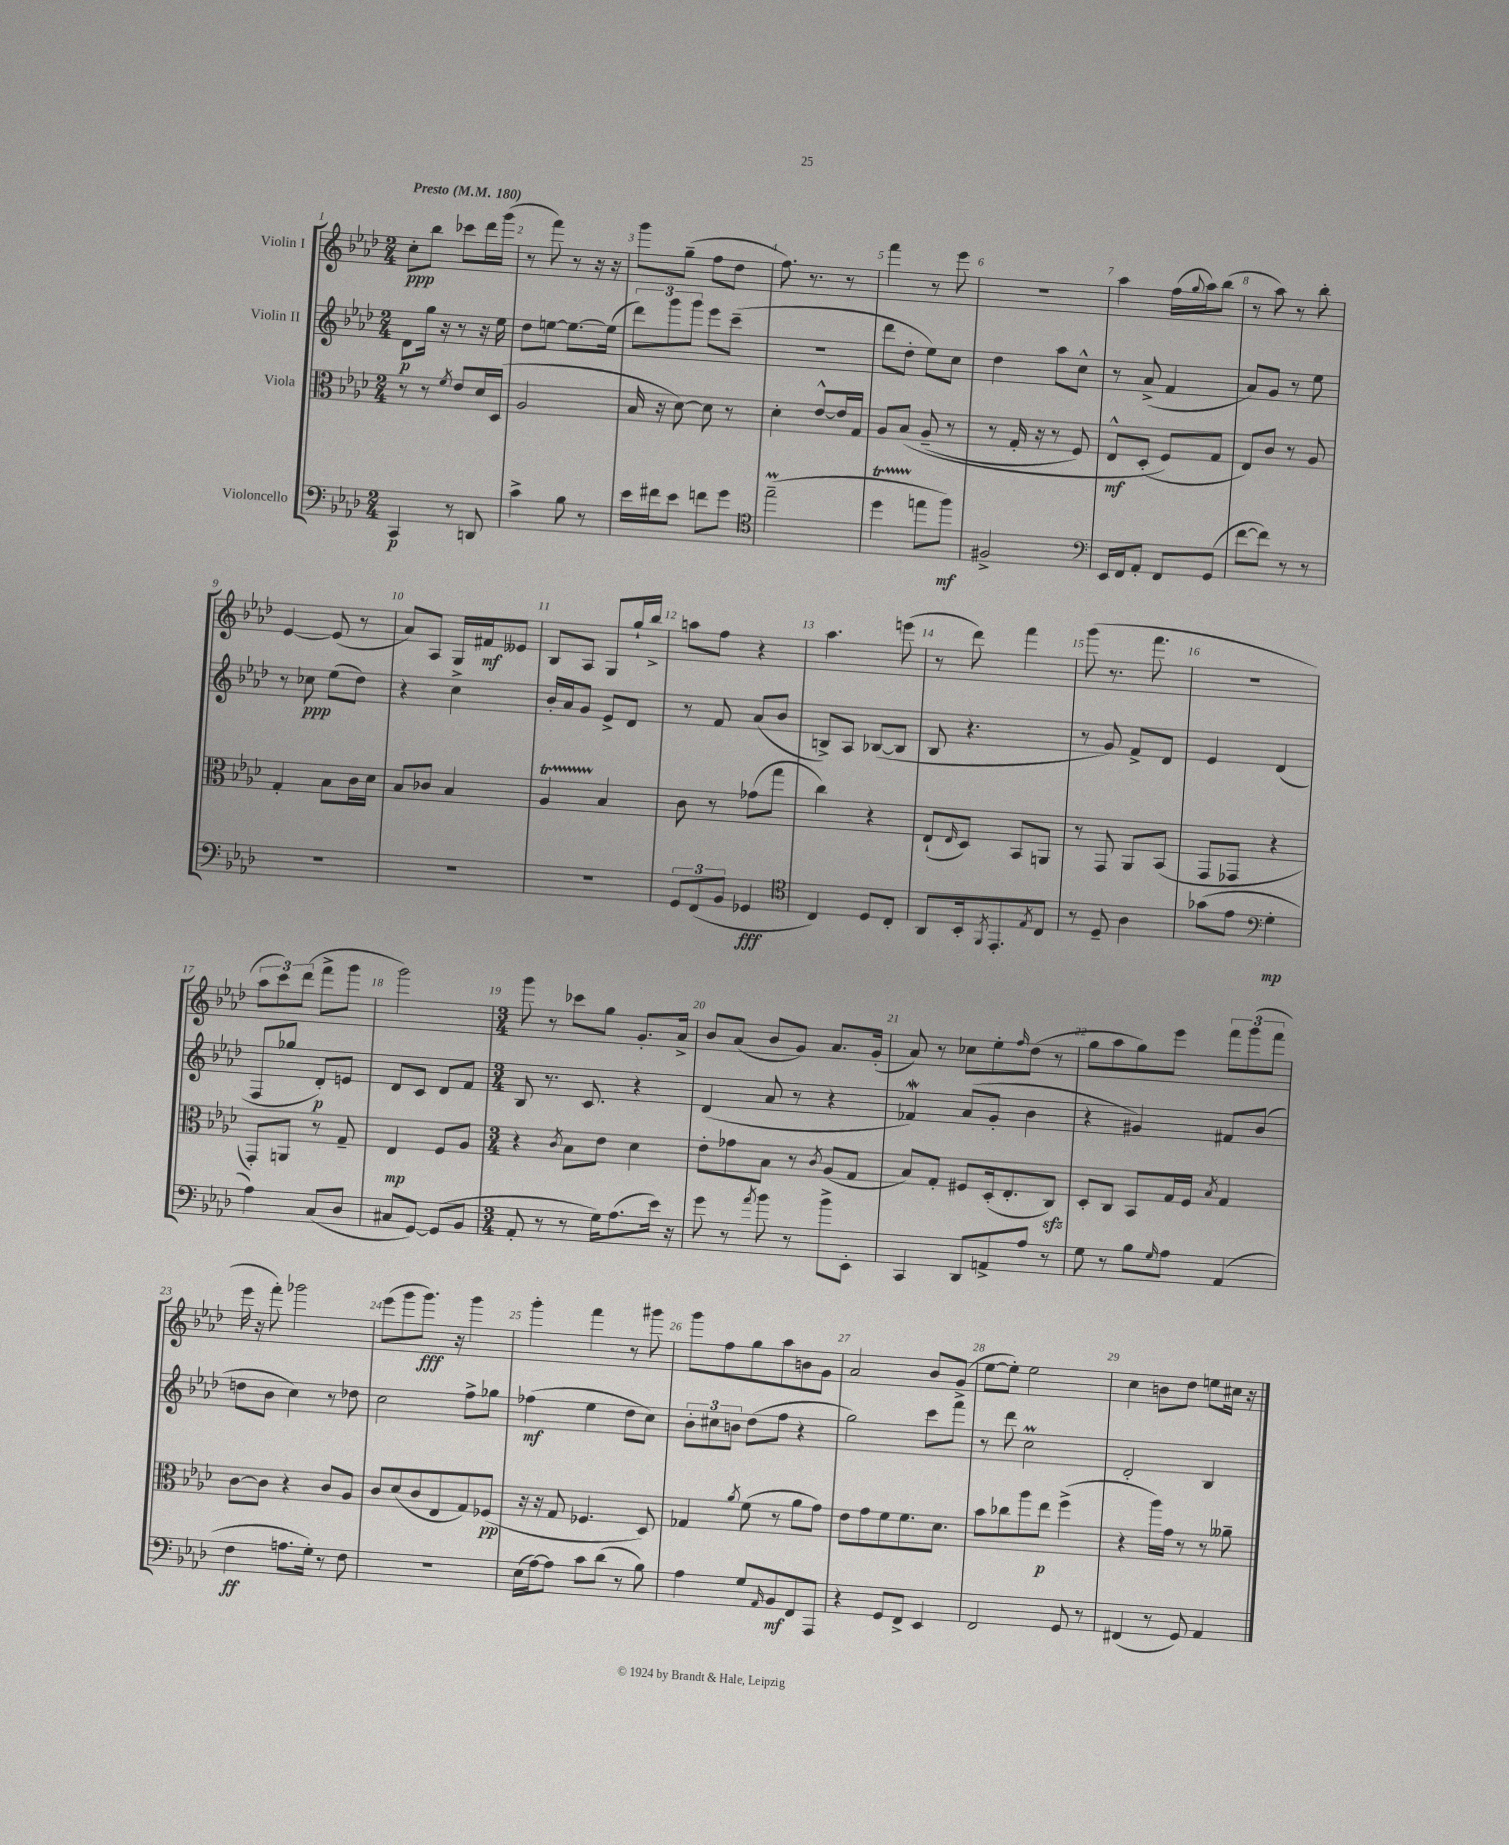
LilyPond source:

<<
\new StaffGroup <<
\new Staff = "s0" \with { instrumentName = "Violin I" } {
    \clef treble \key aes \major \numericTimeSignature \time 2/4 \tempo "Presto" 4 = 180
    c''8-.\ppp bes''8 ces'''8 des'''16 g'''16( |
    r8 f'''8) r8 r16 r16 |
    g'''8 g''8--( f''8 des''8 |
    f''8.) r8. r8 |
    f'''4 r8 ees'''8 |
    r2 |
    aes''4 f''16( \appoggiatura { g''8 } aes''16) bes''8( |
    r8 aes''8) r8 bes''8-. |
    ees'4~ ees'8( r8 |
    aes'8) aes8 g16 fis'16\mf eeses'8 |
    bes8 aes8 g8 g''16-! bes''16-> |
    a''8 f''8 r4 |
    aes''4. e'''8( |
    r8 des'''8) f'''4 |
    g'''8( r8. f'''8. |
    R2 |
    \tuplet 3/2 { aes''8 c'''8) des'''8( } f'''8-> g'''8 |
    g'''2) |
    \numericTimeSignature \time 3/4 g'''8 r8 ces'''8 g''8 g'8.-. aes'16-> |
    bes'8 aes'8( bes'8 g'8) aes'8. g'16-.( |
    aes'8) r8 ces''8 ees''8-. \grace { f''16 } des''8( r8 |
    g''8 aes''8 g''8) ees'''8 \tuplet 3/2 { f'''8 g'''8( f'''8 } |
    ees'''16 r16 f'''8-.) ges'''2 |
    ees'''8( g'''8 g'''8.\fff) r16 g'''4 |
    g'''4-. f'''4 r8 gis'''8 |
    g'''8 f''8 g''8 aes''8 b'8 g'8 |
    aes'2 bes'8 g'8( |
    ees''8~ ees''8-.) ees''2 |
    c''4 b'8 des''8 e''8 cis''16 r16 \bar "|." |
}
\new Staff = "s1" \with { instrumentName = "Violin II" } {
    \clef treble \key aes \major \numericTimeSignature \time 2/4
    des'8\p g''16 r16 r8 r16 ees''16 |
    des''8 e''8~ e''8.~ e''16( |
    \tuplet 3/2 { des'''8) g'''8 g'''8 } ees'''8 c'''8--( |
    R2 |
    des'''8 des''8-. ees''8) c''8 |
    des''4 aes''8 c''8-^ |
    r8 aes'8->( f'4 |
    aes'8) g'8 r8 ees''8 |
    r8 ces''8\ppp ees''8( des''8) |
    r4 c''4-> |
    bes'16-. aes'16 g'8 ees'8-> des'8 |
    r8 f'8 aes'8( bes'8 |
    b8->) aes8 bes8~( bes8 |
    bes8 r4. |
    r8 g'8) f'8-> des'8 |
    ees'4 des'4( |
    f8 ges''8 des'8-.\p) e'8 |
    des'8 c'8 des'8 f'8 |
    \numericTimeSignature \time 3/4 bes8 r8. c'8. r4 |
    des'4( aes'8 r8 r4 |
    fes'4\mordent) aes'8( g'8-. bes'4 |
    r4 gis'4) fis'8 bes'8( |
    d''8 bes'8 c''4) r8 des''8 |
    c''2 f''8-> ges''8 |
    fes''4\mf( ees''4 des''8 c''8) |
    \tuplet 3/2 { bes'8-. cis''8 b'8 } des''8( f''8 r4 |
    g''2) c'''8 f'''8-> |
    r8 des'''8 c''2\prall |
    des'2-. bes4 \bar "|." |
}
\new Staff = "s2" \with { instrumentName = "Viola" } {
    \clef alto \key aes \major \numericTimeSignature \time 2/4
    r8 r8 \acciaccatura { f'8 } ees'8 des'16 des16( |
    aes2 |
    bes16 r16 des'8~) des'8 r8 |
    des'4-. ees'8~-^ ees'16 g16 |
    aes8 bes8\( aes8--( r8 |
    r8 g16-. r16 r8 f8) |
    ees8-^\mf des8-.( f8\) g8 |
    ees8) c'8 r8 aes8 |
    g4-. bes8 c'16 des'16 |
    bes8 ces'8 bes4 |
    aes4\startTrillSpan bes4\stopTrillSpan |
    c'8 r8 ges'8( g''8 |
    c''4) r4 |
    ees8-!( \grace { ees16 } des8) bes,8 a,8 |
    r8 g,8 aes,8 bes,8( |
    g,8 ges,8 r4 |
    g,8-.) a,8 r8 g8-- |
    ees4\mp f8 aes8 |
    \numericTimeSignature \time 3/4 r4 \acciaccatura { c'8 } bes8 ees'8 des'4 |
    ees'8-. ges'8 bes8 r8 \acciaccatura { c'8 } aes8( g8 |
    bes8) g8-. fis8 des16-.( ees8.-. c8\sfz) |
    des8-. c8 bes,8 g16 f16 \acciaccatura { bes8 } g4 |
    c'8~ c'8 r4 c'8 aes8 |
    c'8 des'8( c'8 ees8 g8) fes8\pp( |
    r16 r16 g8 fes4. des8) |
    ges4 \acciaccatura { aes'8 } f'8( r8 aes'8 g'8) |
    ees'8 g'8 f'8 f'8. des'8. |
    bes'8 ces''8 aes''8 ees''8\p f''4->( |
    r4 aes''16) g'16 r8 r8 aeses'8-- \bar "|." |
}
\new Staff = "s3" \with { instrumentName = "Violoncello" } {
    \clef bass \key aes \major \numericTimeSignature \time 2/4
    c,4\p r8 d,8 |
    c'4-> bes8 r8 |
    ees'16 fis'16 ees'8 f'8 g'8 |
    \clef tenor ees''2--\prall( |
    des''4\startTrillSpan e''8\stopTrillSpan f''8\mf) |
    fis2-> |
    \clef bass ees,16 f,16 aes,8-. f,8 g,8( |
    f'8~ f'8) r8 r8 |
    R2 |
    R2 |
    R2 |
    \tuplet 3/2 { g,8 f,8( bes,8 } ges,4\fff |
    \clef tenor c4) des8 c8-. |
    aes,8 bes,16-. \acciaccatura { f,8 } ees,8.-. \acciaccatura { ees8 } c8 |
    r8 des8-- aes4 |
    ges'8( ees'8 \clef bass g4-.\mp |
    aes4) c8( des8 |
    cis8 g,8~) g,8( bes,8 |
    \numericTimeSignature \time 3/4 aes,8-. r8 r8 g16) aes8.( ees'16) r16 |
    g'8 r8 \acciaccatura { aes'8 } bes'8 r8 bes'8-> ees,8-. |
    c,4 des,8 a,8-> aes8 r8 |
    g8 r8 bes8 \grace { g16 } aes8 aes,4( |
    f4\ff a8. g16-.) r8 f8 |
    R2. |
    ees16( aes16~) aes8 c'8 des'8( r8 bes8) |
    aes4 g8 \grace { aes,16 } bes,8\mf f,8 aes,,8 |
    r4 g,8 f,8-> ees,4 |
    f,2 g,8 r8 |
    fis,4( r8 g,8) aes,4 \bar "|." |
}
>>
>>
\layout { \context { \Score \override BarNumber.break-visibility = ##(#f #t #t) barNumberVisibility = #all-bar-numbers-visible } }
